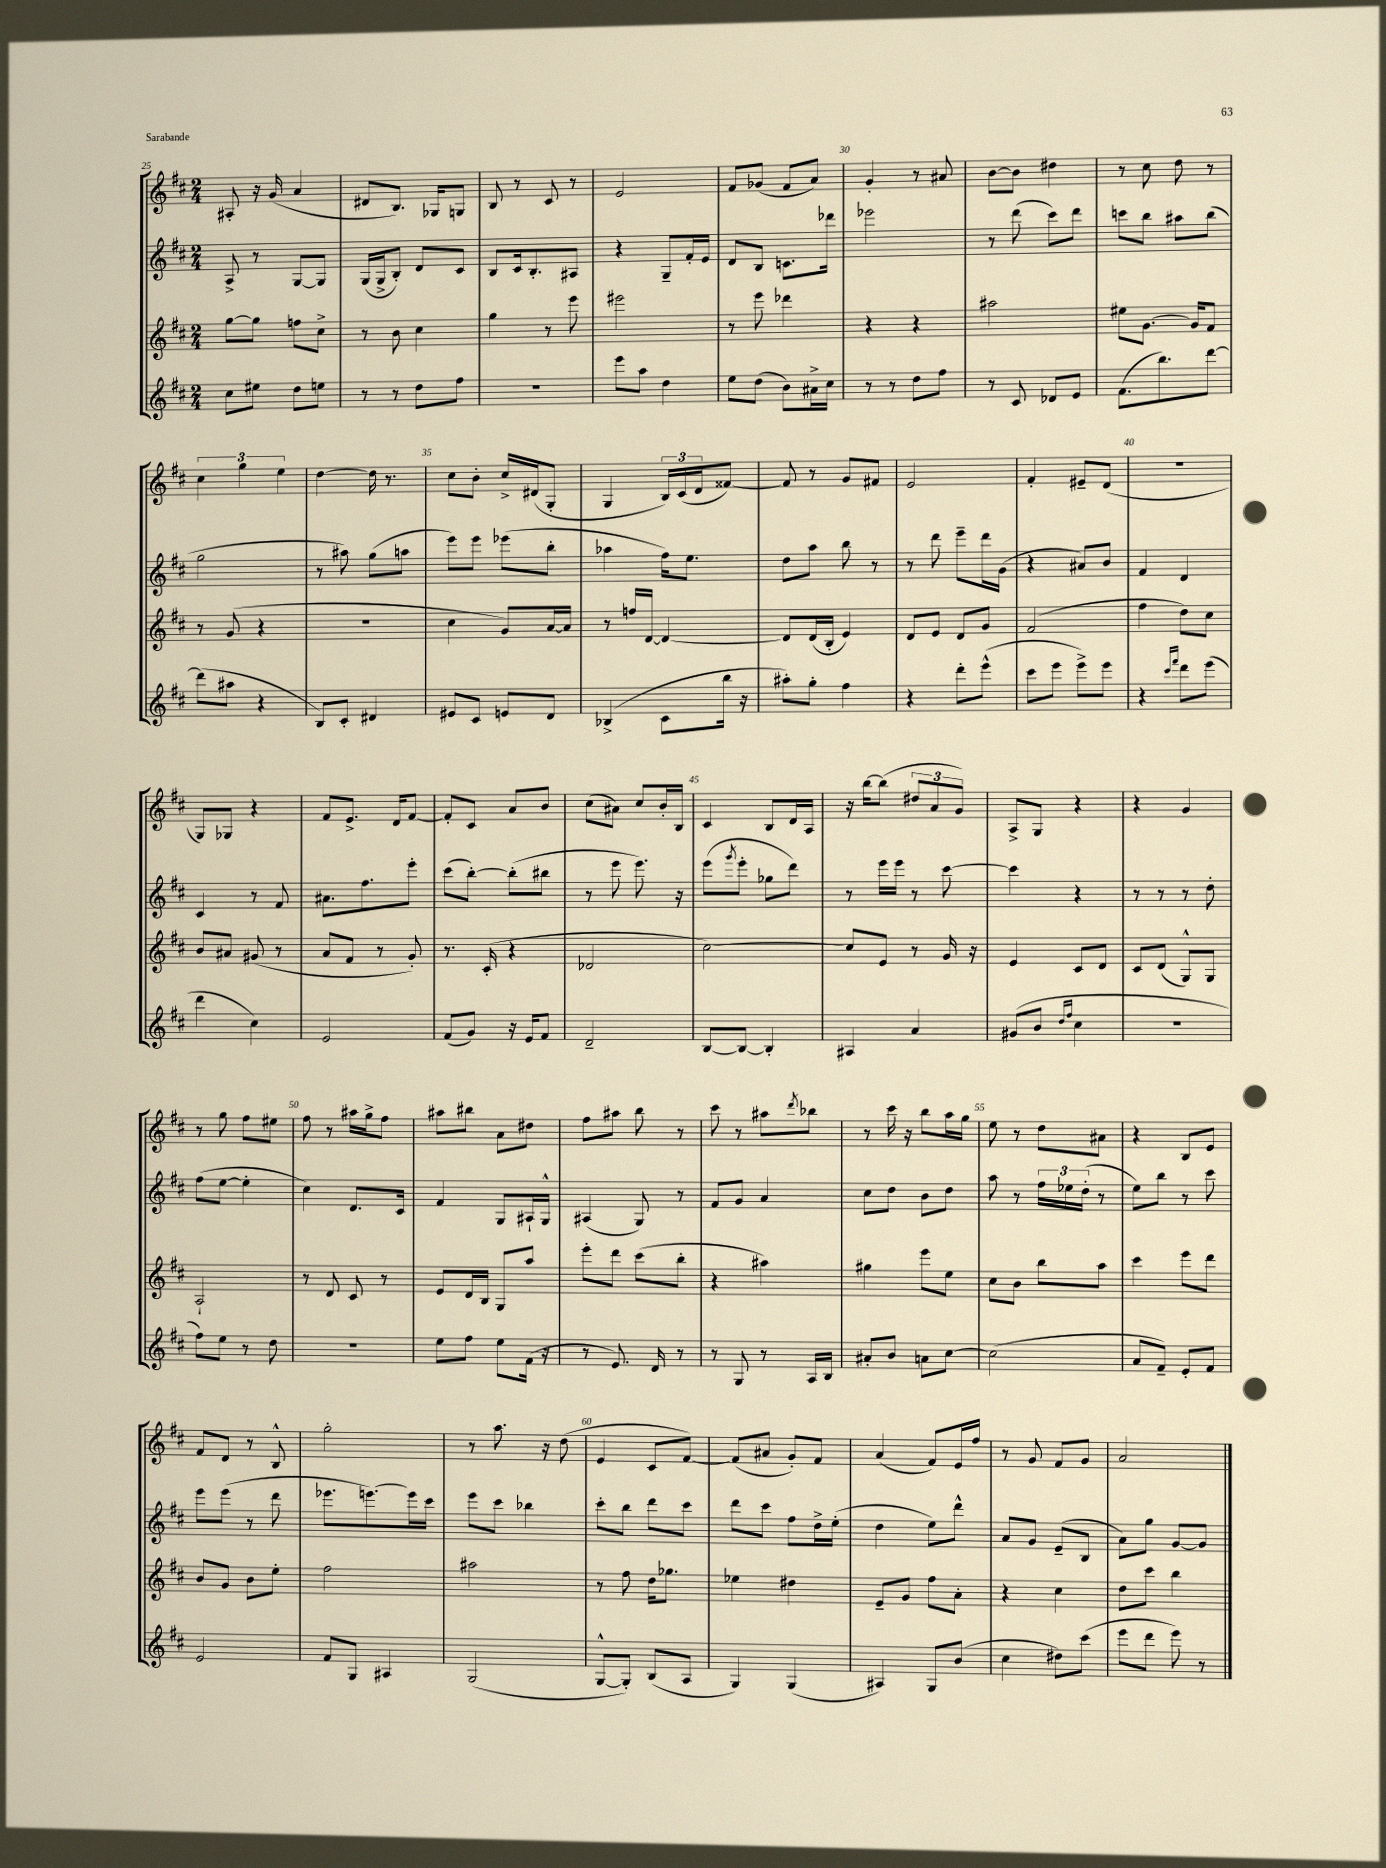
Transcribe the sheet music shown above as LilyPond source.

<<
\new StaffGroup <<
\new Staff = "s0" {
    \clef treble \key d \major \numericTimeSignature \time 2/4
    ais8-. r16 g'16( a'4 |
    dis'8 b8.) ges16 g8 |
    b8 r8 cis'8 r8 |
    e'2 |
    fis'8 ges'8( fis'8 a'8) |
    g'4-. r8 ais'8 |
    b'8~ b'8 dis''4 |
    r8 cis''8 d''8 r8 |
    \tuplet 3/2 { cis''4 g''4 e''4 } |
    d''4~ d''16 r8. |
    cis''8 b'8-. cis''16-> dis'16( g8-. |
    g4 \tuplet 3/2 { b16) cis'16( d'16 } fisis'8~) |
    fisis'8 r8 g'8 fis'8 |
    e'2 |
    fis'4-. eis'8-- d'8( |
    R2 |
    g8) ges8 r4 |
    fis'8 e'8.-> d'16 fis'8~ |
    fis'8-. cis'8 a'8 b'8 |
    cis''8( ais'8) cis''8 b'16-. b16 |
    cis'4 b8 d'16 a16 |
    r16 b''16~ b''8( \tuplet 3/2 { dis''8 a'8 g'8) } |
    a8-> g8 r4 |
    r4 g'4 |
    r8 g''8 fis''8 eis''8 |
    fis''8 r8 ais''16 g''16-> fis''8 |
    ais''8 bis''8 a'8 dis''8 |
    fis''8 ais''8 b''8 r8 |
    cis'''8 r8 ais''8 \acciaccatura { d'''8 } bes''8 |
    r8 cis'''16 r16 b''8 a''16 g''16 |
    e''8 r8 d''8 ais'8 |
    r4 b8 e'8 |
    fis'8 d'8 r8 b8-^ |
    g''2-. |
    r8 a''8. r16 d''8( |
    e'4 cis'8 fis'8~) |
    fis'8( ais'8 g'8-.) fis'8 |
    a'4( fis'8) e'16 fis''16 |
    r8 g'8 fis'8 g'8 |
    a'2 \bar "|." |
}
\new Staff = "s1" {
    \clef treble \key d \major \numericTimeSignature \time 2/4
    a8-> r8 g8~ g8 |
    g16( g16-> b8-.) d'8 cis'8 |
    b8 cis'16 b8.-. ais8 |
    r4 g8-- fis'16-. e'16 |
    d'8 b8 c'8. des'''16 |
    ees'''2 |
    r8 d'''8( cis'''8) d'''8 |
    c'''8 b''8 ais''8 b''8( |
    g''2 |
    r8 ais''8) g''8( a''8 |
    e'''8) e'''8 ees'''8( b''8-. |
    aes''4 fis''16) e''8. |
    d''8 a''8 b''8 r8 |
    r8 d'''8 e'''8-- d'''16 g'16( |
    r4 ais'8) b'8 |
    fis'4 d'4 |
    cis'4 r8 fis'8 |
    ais'8. fis''8. e'''8-. |
    cis'''8( b''8~-.) b''8-.( bis''8 |
    r8 e'''8 e'''8.) r16 |
    e'''8( \acciaccatura { g'''8 } e'''8-. ges''8 d'''8) |
    r8 e'''16 e'''16 r8 cis'''8~ |
    cis'''4 r4 |
    r8 r8 r8 d''8-. |
    fis''8( e''8~ e''4-. |
    cis''4) d'8. cis'16 |
    fis'4 g8 ais16-! g16-^ |
    ais4( g8) r8 |
    fis'8 g'8 a'4 |
    cis''8 d''8 b'8 d''8 |
    a''8 r8 \tuplet 3/2 { fis''16 ees''16 d''16-.( } r8 |
    e''8) b''8 r8 cis'''8 |
    e'''8 e'''8( r8 d'''8 |
    ees'''8. e'''8.~) e'''16 cis'''16 |
    e'''8 cis'''8 bes''4 |
    cis'''8-. b''8 d'''8 cis'''8 |
    d'''8 cis'''8 fis''8 d''16-> e''16-.( |
    d''4 e''8) d'''8-^ |
    a'8 g'8 e'8--( b8 |
    a'8) g''8 g'8~ g'8 \bar "|." |
}
\new Staff = "s2" {
    \clef treble \key d \major \numericTimeSignature \time 2/4
    g''8~ g''8 f''8 cis''8-> |
    r8 b'8 cis''4 |
    g''4 r8 e'''8 |
    eis'''2 |
    r8 e'''8 des'''4 |
    r4 r4 |
    ais''2 |
    eis''8 g'8.~ g'16 fis'8 |
    r8 g'8( r4 |
    r2 |
    cis''4 g'8) a'16~ a'16 |
    r8 f''16 d'16~ d'4~ |
    d'8 d'16( b16-. e'4) |
    d'8 e'8 d'8 g'8 |
    fis'2( |
    fis''4 d''8) cis''8 |
    b'8 ais'8 gis'8( r8 |
    a'8 fis'8 r8 g'8-.) |
    r8. cis'16-.( r4 |
    des'2 |
    cis''2~) |
    cis''8 e'8 r8 g'16 r16 |
    e'4 cis'8 d'8 |
    cis'8 d'8( g8-^) g8 |
    a2-! |
    r8 d'8 cis'8 r8 |
    e'8 d'16 b16 g8 a''8 |
    e'''8-. d'''8 cis'''8( b''8-. |
    r4 ais''4) |
    gis''4 e'''8 e''8 |
    cis''8 b'8 b''8 a''8 |
    cis'''4 e'''8 d'''8 |
    b'8 g'8 b'8 e''8-. |
    fis''2 |
    ais''2 |
    r8 fis''8 d''16 ges''8. |
    ees''4 dis''4 |
    e'8-- g'8 fis''8 a'8-. |
    r4 cis''4 |
    d''8 cis'''8 b''4 \bar "|." |
}
\new Staff = "s3" {
    \clef treble \key d \major \numericTimeSignature \time 2/4
    cis''8 eis''8 d''8 e''8 |
    r8 r8 d''8 fis''8 |
    R2 |
    e'''8 a''8 d''4 |
    e''8 d''8( b'8) ais'16-> cis''16 |
    r8 r8 d''8 fis''8 |
    r8 cis'8 des'8 e'8 |
    fis'8.( b''8.) d'''8~ |
    d'''8( ais''8 r4 |
    b8) cis'8-. dis'4 |
    eis'8 cis'8 e'8 d'8 |
    bes4->( cis'8 b''16 r16 |
    ais''8-.) g''8-. fis''4 |
    r4 d'''8-. e'''8-^( |
    cis'''8 e'''8 e'''8->) e'''8 |
    r4 \grace { cis'''16 fis'''16 } d'''8 e'''8( |
    d'''4 cis''4) |
    e'2 |
    fis'8( g'8) r16 e'16 fis'8 |
    d'2-- |
    b8~ b8~ b4-. |
    ais4 a'4 |
    gis'8( b'8 \grace { d''16 fis''16 } cis''4 |
    r2 |
    fis''8) e''8 r8 d''8 |
    R2 |
    e''8 fis''8 e''8 fis'16( r16 |
    r8 e'8.) d'16 r8 |
    r8 g8 r8 a16 b16 |
    ais'8-. b'8 a'8 cis''8~ |
    cis''2( |
    a'8 fis'8--) e'8-. fis'8 |
    e'2 |
    fis'8 g8 ais4 |
    g2( |
    g8~-^ g8-.) b8( a8 |
    g4) g4( |
    ais4) g8 b'8( |
    cis''4 dis''8) cis'''8( |
    e'''8 d'''8 e'''8) r8 \bar "|." |
}
>>
>>
\layout { \context { \Score currentBarNumber = #25 \override BarNumber.break-visibility = ##(#f #t #t) barNumberVisibility = #(every-nth-bar-number-visible 5) } }
